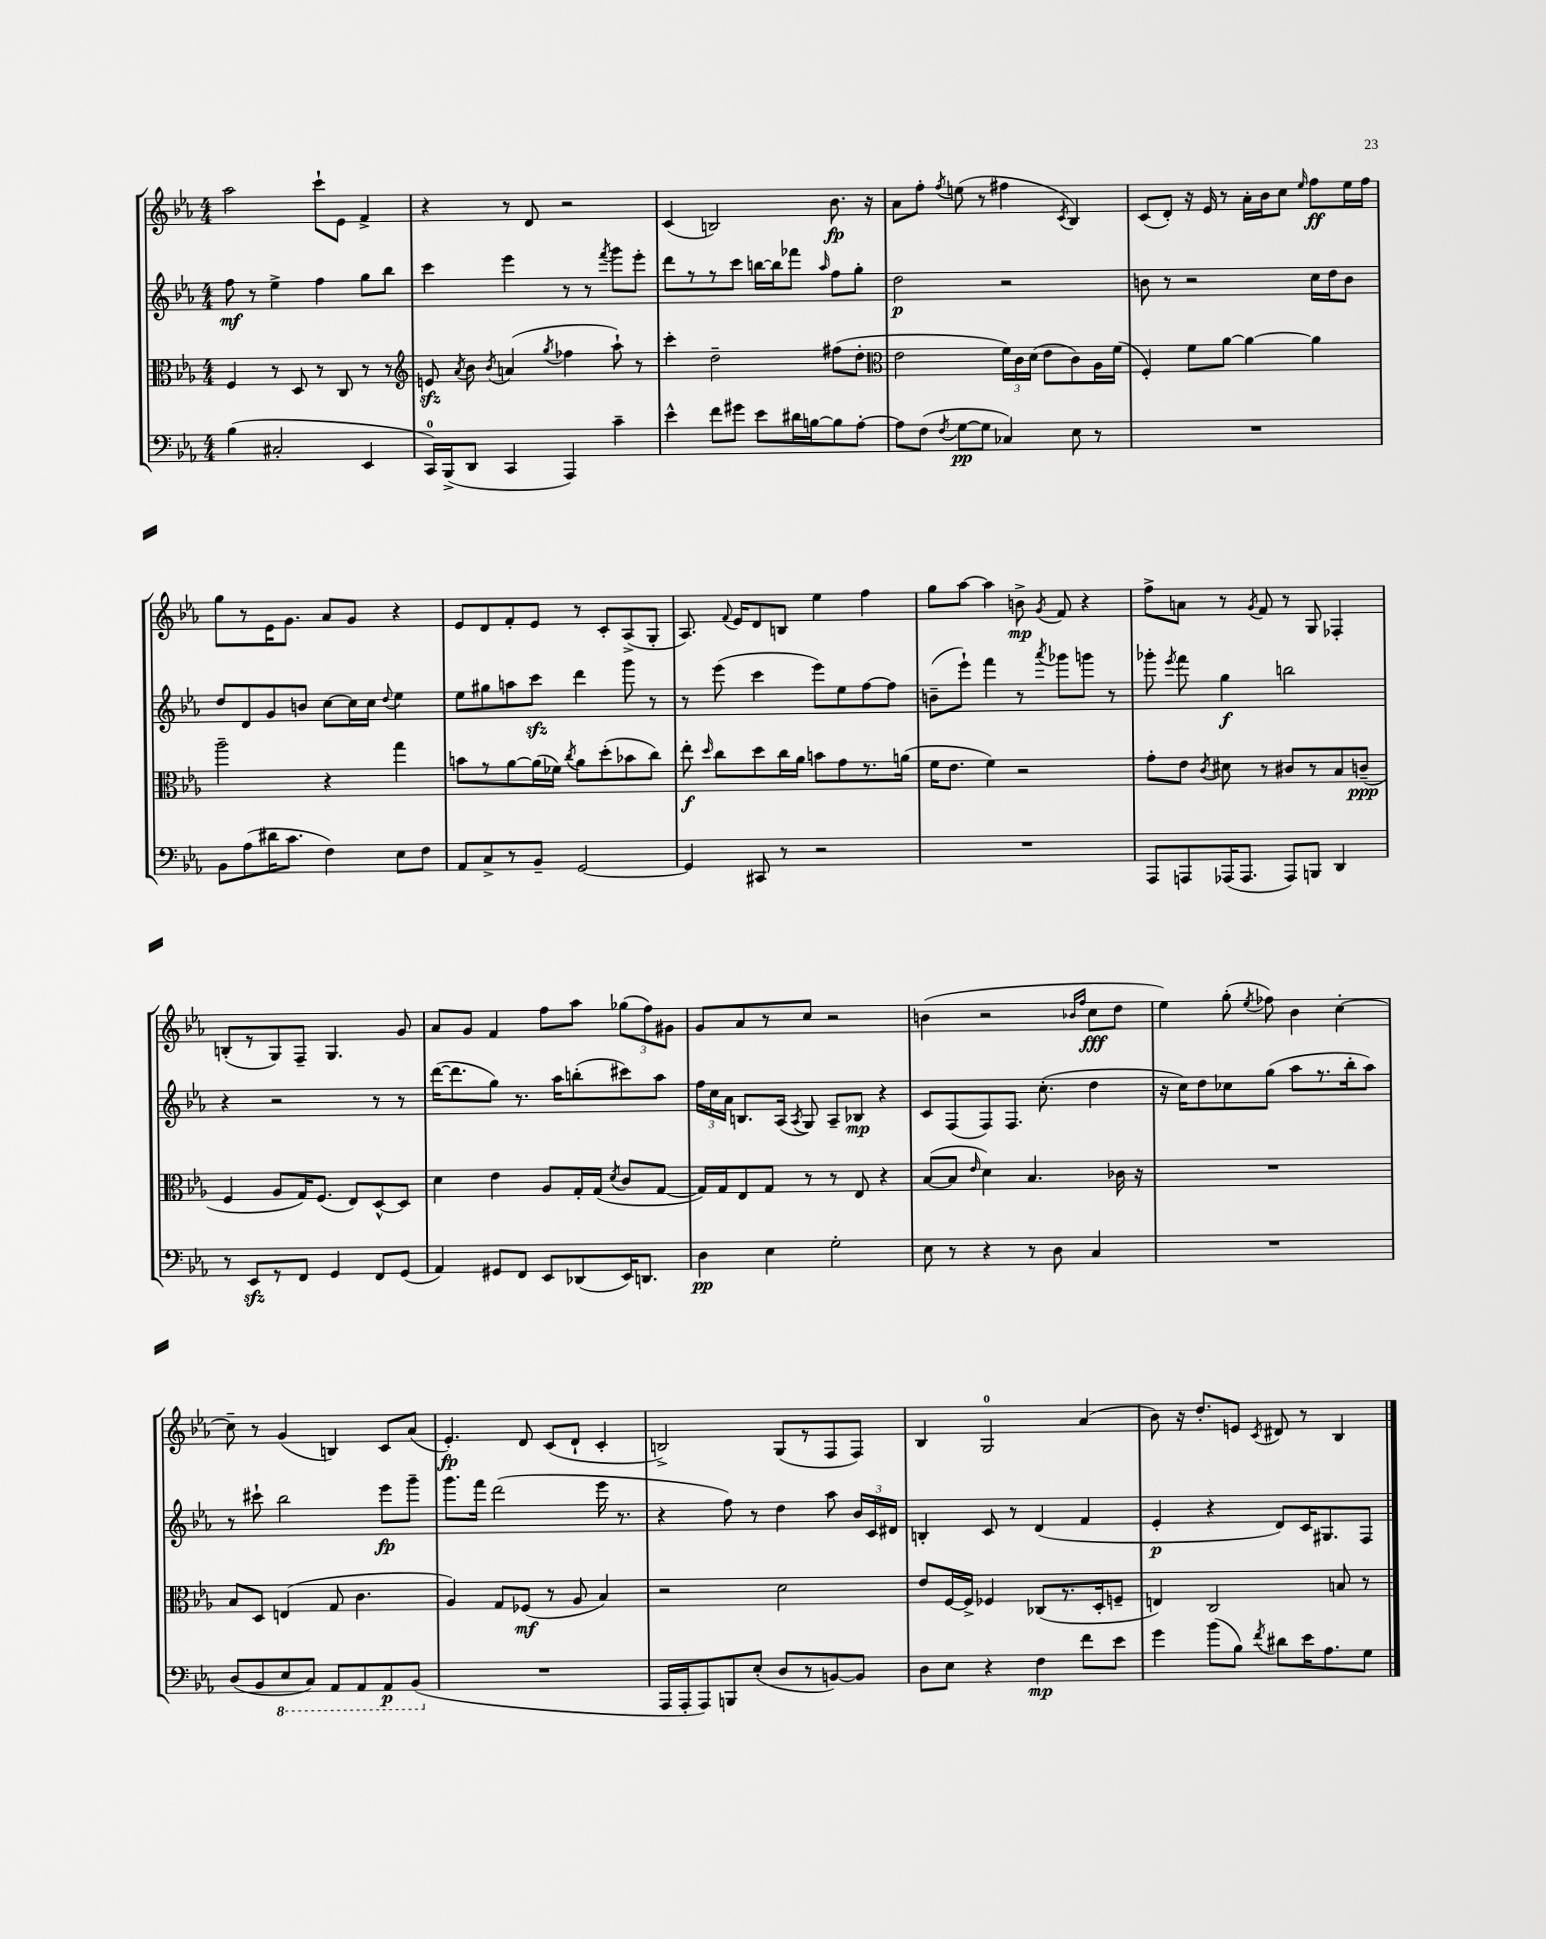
<<
\new StaffGroup <<
\new Staff = "s0" {
    \clef treble \key ees \major \numericTimeSignature \time 4/4
    \autoBeamOff aes''2 c'''8[-! ees'8] f'4-> |
    r4 r8 d'8 r2 |
    c'4( b2) bes'8.\fp r16 |
    aes'8[ f''8]-. \acciaccatura { f''8 } e''8( r8 fis''4 \acciaccatura { c'8 } bes4) |
    c'8[( d'8]-.) r16 ees'16 r8 aes'16[-. bes'16 c''8] \grace { ees''16 } f''8[\ff ees''16 f''16] |
    g''8[ r8 ees'16 g'8.] aes'8[ g'8] r4 |
    ees'8[ d'8 f'8-. ees'8] r8 c'8[-. aes8->( g8]-. |
    aes8.) \appoggiatura { f'8 } ees'16[ d'8 b8] ees''4 f''4 |
    g''8[ aes''8]~ aes''4 b'8->\mp \acciaccatura { g'8 } f'8 r4 |
    f''8[-> a'8] r8 \acciaccatura { g'8 } f'8 r8 g8 fes4-. |
    b8[-.( r8 g8) f8]-- g4. g'8 |
    aes'8[ g'8] f'4 f''8[ aes''8] \tuplet 3/2 { ges''8[( f''8) gis'8] } |
    g'8[ aes'8 r8 c''8] r2 |
    b'4( r2 \grace { bes'16[ f''16] } c''8[\fff d''8] |
    ees''4) g''8-.( \acciaccatura { ees''8 } fes''8) bes'4 c''4~-. |
    c''8-- r8 g'4( b4) c'8[ aes'8]( |
    ees'4.-.\fp) d'8 c'8[( d'8]-! c'4-. |
    b2->) g8[( r8 f8 f8]) |
    bes4 g2-0 aes'4( |
    bes'8) r16 d''8.[-. e'8] \acciaccatura { c'8 } dis'8 r8 bes4 \bar "|." |
}
\new Staff = "s1" {
    \clef treble \key ees \major \numericTimeSignature \time 4/4
    \autoBeamOff f''8\mf r8 ees''4-> f''4 g''8[ bes''8] |
    c'''4 ees'''4 r8 r8 \acciaccatura { f'''8 } g'''8[ ees'''8]-. |
    d'''8[ r8 r8 c'''8] b''16[~ b''16 fes'''8] \grace { aes''16 } f''8[ g''8]-. |
    d''2\p r2 |
    b'8 r8 r2 c''16[ d''16 b'8] |
    d''8[ d'8 g'8 b'8] c''8[~ c''16 c''16] \appoggiatura { d''8 } ees''4 |
    ees''8[ gis''8 a''8 c'''8]\sfz d'''4 g'''8 r8 |
    r8 ees'''8( c'''4 ees'''8[) ees''8 f''8~ f''8] |
    b'8[--( ees'''8]-!) f'''4 r8 \acciaccatura { aes'''8 } ges'''8[ g'''8] r8 |
    ges'''8-. \acciaccatura { ees'''8 } f'''8 g''4\f b''2 |
    r4 r2 r8 r8 |
    d'''16[~( d'''8. g''8]) r8. aes''16[ b''8-.( cis'''8) aes''8] |
    \tuplet 3/2 { f''16[ c''16 aes'16] } b8.[ aes16]( \acciaccatura { aes8 } g8) aes8[-- bes8]\mp r4 |
    c'8[ f8( f8) f8.] c''8.-.( d''4 |
    r16 c''16[) d''8 ces''8 g''8]( aes''8[ r8. bes''16-. aes''8]) |
    r8 cis'''8-! bes''2 ees'''8[\fp g'''8]-- |
    g'''8.[ f'''16] d'''2( ees'''16 r8. |
    r4 f''8) r8 d''4 aes''8 \tuplet 3/2 { bes'16[ c'16 dis'16] } |
    b4-. c'8 r8 d'4( f'4 |
    ees'4-.\p r4 d'8[) c'16 gis8. f8] \bar "|." |
}
\new Staff = "s2" {
    \clef alto \key ees \major \numericTimeSignature \time 4/4
    \autoBeamOff f4 r8 d8 r8 c8 r8 r8 |
    \clef treble e'8\sfz \acciaccatura { aes'8 } bes'8 \acciaccatura { bes'8 } a'4( \acciaccatura { g''8 } fes''4 aes''8-!) r8 |
    c'''4-. d''2-- fis''8[( d''8]-. |
    \clef alto ees'2 \tuplet 3/2 { f'16[) c'16 d'16]( } ees'8[ c'8) aes16 f'16]( |
    f4-.) f'8[ aes'8]~ aes'4~ aes'4 |
    aes''2-- r4 g''4 |
    b'8[ r8 aes'8~ aes'16( fes'16]) \acciaccatura { c''8 } aes'8[ d''8-.( bes'8 c''8]) |
    ees''8-.\f \grace { d''16 } c''8[ d''8 c''16 aes'16] b'8[ g'8 r8. a'16]( |
    f'16[ ees'8.] f'4) r2 |
    g'8[-. ees'8] \acciaccatura { c'8 } dis'8 r8 cis'8[ r8 bes8 c'8]--\ppp( |
    f4 aes8[ g16) f8.]( ees8[) d8~-^ d8] |
    d'4 ees'4 aes8[ g16-. g16]( \acciaccatura { d'8 } c'8[ g8]~ |
    g16[) g16 ees8 g8] r8 r8 ees8 r4 |
    bes8[~( bes8] \grace { ees'16 } d'4) bes4. ces'16 r16 |
    R1 |
    bes8[ d8] e4( g8 c'4. |
    aes4) g8[ fes8]\mf( r8 aes8 bes4) |
    r2 d'2 |
    ees'8[ f16~ f16]-> fes4 ces8[( r8. d16-. f8]-- |
    e4) c2 b8 r8 \bar "|." |
}
\new Staff = "s3" {
    \clef bass \key ees \major \numericTimeSignature \time 4/4
    \autoBeamOff bes4( cis2-. ees,4 |
    c,16[-0) bes,,16->( d,8] c,4 aes,,4) c'4-- |
    ees'4-^ f'8[ gis'8] ees'8[ dis'16 b16~ b8 aes8]~-. |
    aes8[ f8]( \acciaccatura { f8 } g8[~\pp g8] ces4) ees8 r8 |
    R1 |
    bes,8[ aes8( dis'16 c'8.] f4) ees8[ f8] |
    aes,8[ c8-> r8 bes,8]-- g,2~ |
    g,4 cis,8 r8 r2 |
    R1 |
    aes,,8[ a,,8 aes,,16( aes,,8.] aes,,8[) b,,8] d,4 |
    r8 ees,8[\sfz r8 f,8] g,4 f,8[ g,8]( |
    aes,4) gis,8[ f,8] ees,8[ des,8( ees,16) d,8.] |
    d4\pp ees4 g2-. |
    ees8 r8 r4 r8 d8 c4 |
    R1 |
    d8[( bes,8 \ottava #-1 ees,8 c,8]) aes,,8[ aes,,8 aes,,8\p bes,,8]( \ottava #0 |
    R1 |
    aes,,16[ aes,,16-. aes,,8) b,,8 ees8]-.( d8[ r8 b,8~) b,8] |
    d8[ ees8] r4 f4\mp f'8[ ees'8] |
    g'4 bes'8[( bes8]) \acciaccatura { f'8 } dis'8[ ees'16 aes8. g8] \bar "|." |
}
>>
>>
\layout { \context { \Score \remove "Bar_number_engraver" } }
